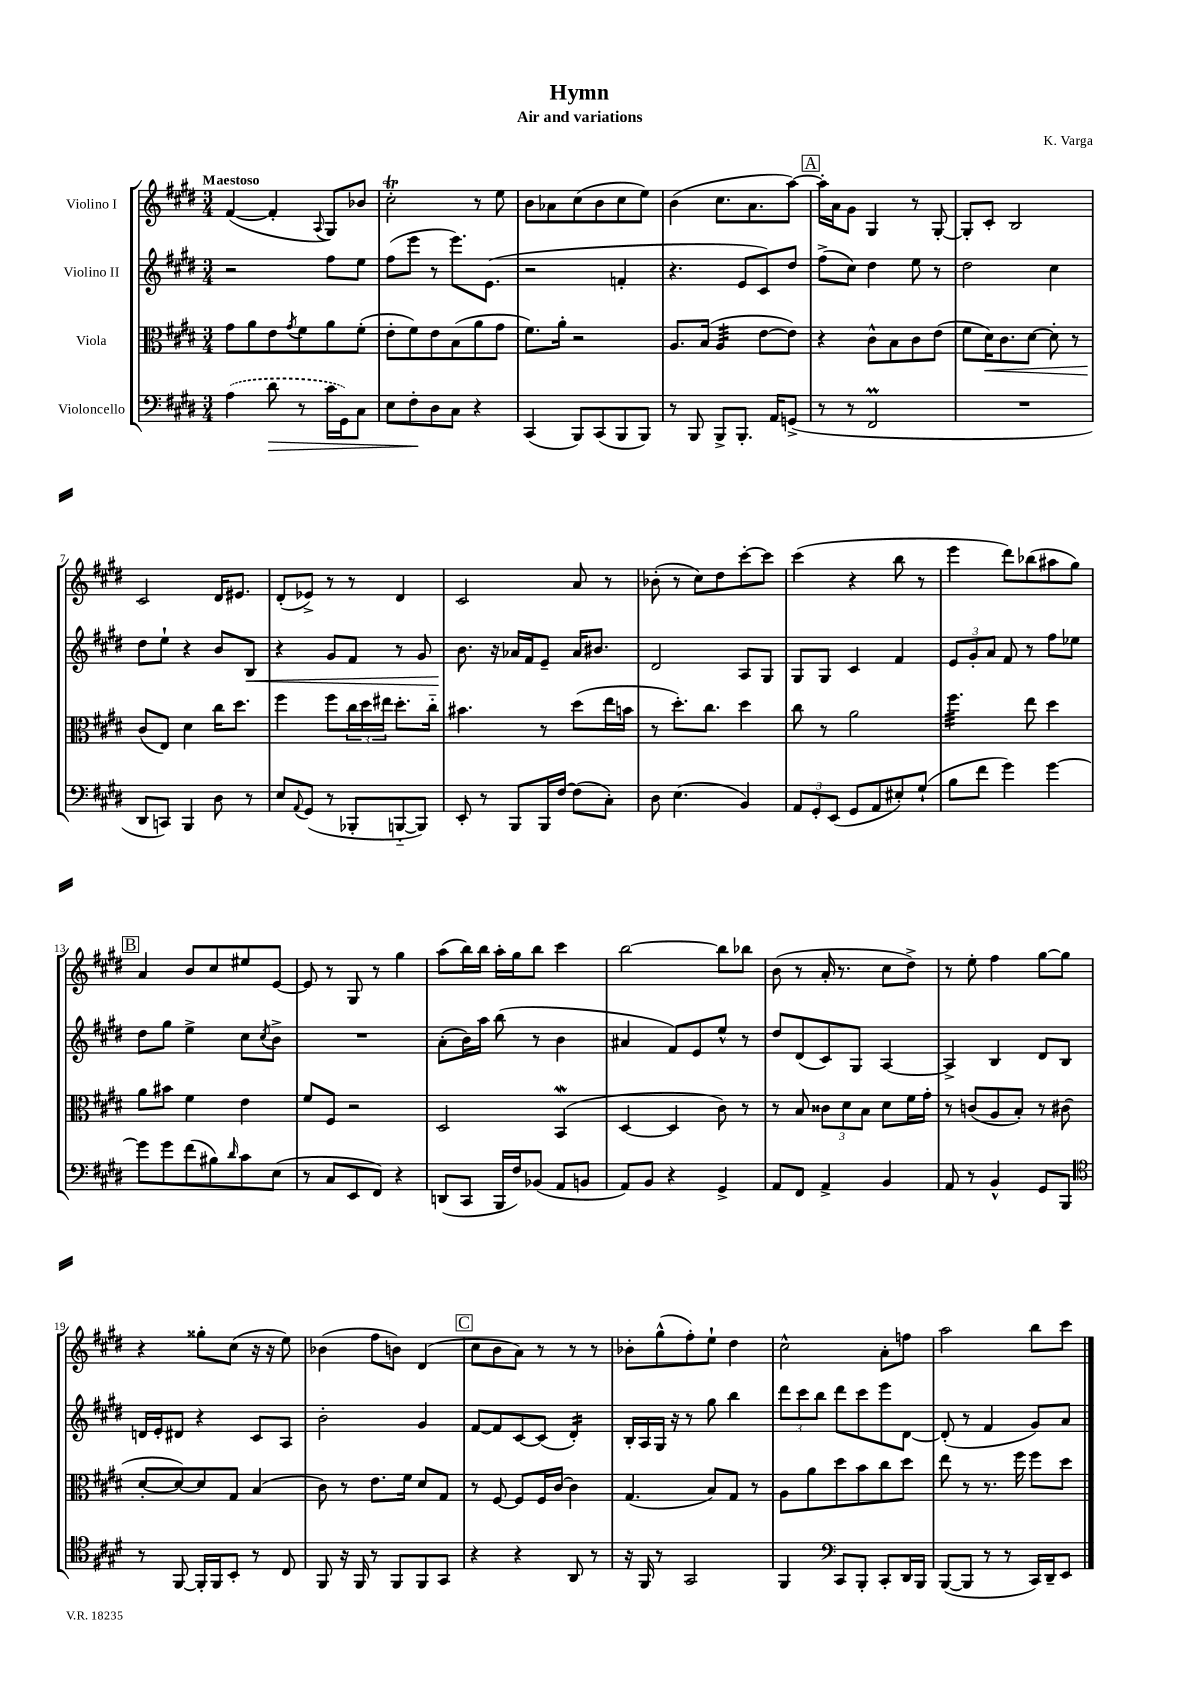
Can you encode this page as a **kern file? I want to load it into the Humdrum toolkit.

**kern	**kern	**kern	**kern
*staff4	*staff3	*staff2	*staff1
*clefF4	*clefC3	*clefG2	*clefG2
*k[f#c#g#d#]	*k[f#c#g#d#]	*k[f#c#g#d#]	*k[f#c#g#d#]
*M3/4	*M3/4	*M3/4	*M3/4
(4A	8g#	2r	([4f#
.	8a	.	.
8d#	8e	.	4f#']
.	8qg#	.	.
8r	8f#	.	.
.	.	.	8qqA
16c#	8a	8ff#	8G#)
16GG#)	.	.	.
8C#	(8f#'	8ee	8b-
=	=	=	=
8E	8e'	(8ff#	2cc#'
8F#'	8f#)	8eee	.
8D#	8e	8r	.
8C#	(8B	8.eee)	.
4r	8a	.	8r
.	.	(8.e	.
.	8g#	.	8ee
=	=	=	=
(4CC#	8.f#)	2r	8b
.	.	.	8a-
.	16a'	.	.
8BBB)	2r	.	(8cc#
(8CC#	.	.	8b
8BBB	.	4f'	8cc#
8BBB)	.	.	8ee)
=	=	=	=
8r	8.A	4.r	(4b
8BBB	.	.	.
.	(16B	.	.
8BBB^	4A	.	8.cc#
8.BBB'	.	8e	.
.	.	.	8.a
.	[8e	8c#)	.
16AA	.	.	.
(8GG^	8e])	8dd#	[8aa)
=	=	=	=
8r	4r	(8ff#^	16aa']
.	.	.	16a
8r	.	8cc#)	8g#
2FF#	8c#^^	4dd#	4G#
.	8B	.	.
.	8c#	8ee	8r
.	(8e	8r	[8G#'
=	=	=	=
2.r	8f#	2dd#	8G#']
.	16d#)	.	8c#'
.	8.c#	.	.
.	.	.	2B
.	[8d#	.	.
.	8d#']	4cc#	.
.	8r	.	.
=	=	=	=
8DD#	(8c#	8dd#	2c#
8CC)	8E)	8ee`	.
4BBB	4d#	4r	.
8D#	16cc#	8b	16d#
.	8.dd#	.	8.e#
8r	.	8B	.
=	=	=	=
8E	4ff#	4r	(8d#'
8qqAA	.	.	.
(8GG#	.	.	8e-^)
8r	8ff#	8g#	8r
8BBB-'	24cc#	8f#	8r
.	24dd#	.	.
.	24ee#	.	.
[8BBB'~	8.dd#'	8r	4d#
8BBB])	.	8g#	.
.	16cc#'~	.	.
=	=	=	=
8EE'	4.b#	8.b	2c#
8r	.	.	.
.	.	16r	.
8BBB	.	16a-	.
.	.	16f#	.
16BBB	8r	8e~	.
[16F#	.	.	.
(8F#]	(8dd#	16a-	8a
.	.	8.b#	.
8C#')	16ee	.	8r
.	16b	.	.
=	=	=	=
8D#	8r	2d#	(8b-'
(4.E	8.dd#')	.	8r
.	.	.	8cc#)
.	8.cc#	.	.
.	.	.	8dd#
4BB)	4dd#	8A	[8ccc#'
.	.	8G#	8ccc#]
=	=	=	=
12AA	8cc#	8G#	(4ccc#
12GG#'	.	.	.
.	8r	8G#	.
(12EE	.	.	.
8GG#	2a	4c#	4r
8AA	.	.	.
8E#')	.	4f#	8bb
(8G#`	.	.	8r
=	=	=	=
8B	4.ff#	12e	4eee
.	.	12g#'	.
8f#	.	.	.
.	.	12a	.
4g#)	.	8f#	8ddd#)
.	8ee	8r	(8bb-
[4g#	4dd#	8ff#	8aa#
.	.	8ee-	8gg#)
=	=	=	=
8g#]	8a	8dd#	4a
8g#	8b#	8gg#	.
(8f#	4f#	4ee^	8b
8B#)	.	.	8cc#
16qqd#	.	.	.
8c#	4e	8cc#	8ee#
.	.	8qcc#	.
(8E	.	8b^	[8e
=	=	=	=
8r	8f#	2.r	8e]
8C#	8F#	.	8r
8EE	2r	.	8G#
8FF#)	.	.	8r
4r	.	.	4gg#
=	=	=	=
(8DD	2D#	(8a'	(8aa
8CC#	.	16b)	16bb)
.	.	16aa	16bb
16BBB	.	(8bb	16aa'
16F#)	.	.	16gg#
(8BB-	.	8r	8bb
8AA	(4BB	4b	4ccc#
8BB	.	.	.
=	=	=	=
8AA)	[4D#	4a#	[2bb
8BB	.	.	.
4r	4D#]	8f#)	.
.	.	8e	.
4GG#^	8c#)	8ee^^	8bb]
.	8r	8r	8bb-
=	=	=	=
8AA	8r	8dd#	(8b
8FF#	8B	(8d#	8r
4AA^	12c##	8c#)	16a'
.	.	.	8.r
.	12d#	.	.
.	.	8G#	.
.	12B	.	.
4BB	8d#	[4A	8cc#
.	16f#	.	8dd#^)
.	16g#'	.	.
=	=	=	=
8AA	8r	4A^]	8r
8r	(8c	.	8ee'
4BB^^	8A	4B	4ff#
.	8B')	.	.
8GG#	8r	8d#	[8gg#
8BBB	(8c#	8B	8gg#]
=	=	=	=
*clefC4	*	*	*
8r	[8d#'	16d	4r
.	.	16e'	.
[8FF#	8d#_)	8d#	.
16FF#']	8d#]	4r	8gg##'
16FF#	.	.	.
8BB'	8G#	.	(8cc#
8r	(4B	8c#	16r
.	.	.	16r
8C#	.	8A	8ee)
=	=	=	=
8FF#	8c#)	2b'	(4b-
16r	8r	.	.
16FF#	.	.	.
8r	8.e	.	8ff#
8FF#	.	.	8b)
.	16f#	.	.
8FF#	8d#	4g#	(4d#
8GG#	8G#	.	.
=	=	=	=
4r	8r	[8f#	8cc#
.	[8F#	8f#]	8b
4r	8F#]	[8c#	8a)
.	16F#	(8c#]	8r
.	[16c#	.	.
8AA	4c#]	4d#')	8r
8r	.	.	8r
=	=	=	=
16r	(4.G#	16B'	8b-'
16FF#	.	16A	.
8r	.	16G#	(8gg#^^
.	.	16r	.
2GG#	.	8r	8ff#')
.	8B)	8gg#	8ee`
.	8G#	4bb	4dd#
.	8r	.	.
=	=	=	=
4FF#	8A	12ddd#	2cc#^^
.	.	12ccc#	.
.	8a	.	.
.	.	12bb	.
*clefF4	*	*	*
8CC#	8dd#	8ddd#	.
8BBB'	8b	8ccc#	.
8CC#'	8cc#	8eee	8a'
16DD#	8dd#	[8d#	8ff
16BBB	.	.	.
=	=	=	=
([8BBB	8ee	(8d#']	2aa
8BBB]	8r	8r	.
8r	8.r	4f#	.
8r	.	.	.
.	16ff#	.	.
16CC#)	8ff#	8g#)	8bb
16DD#~	.	.	.
8EE	8dd#	8a	8ccc#
==	==	==	==
*-	*-	*-	*-
